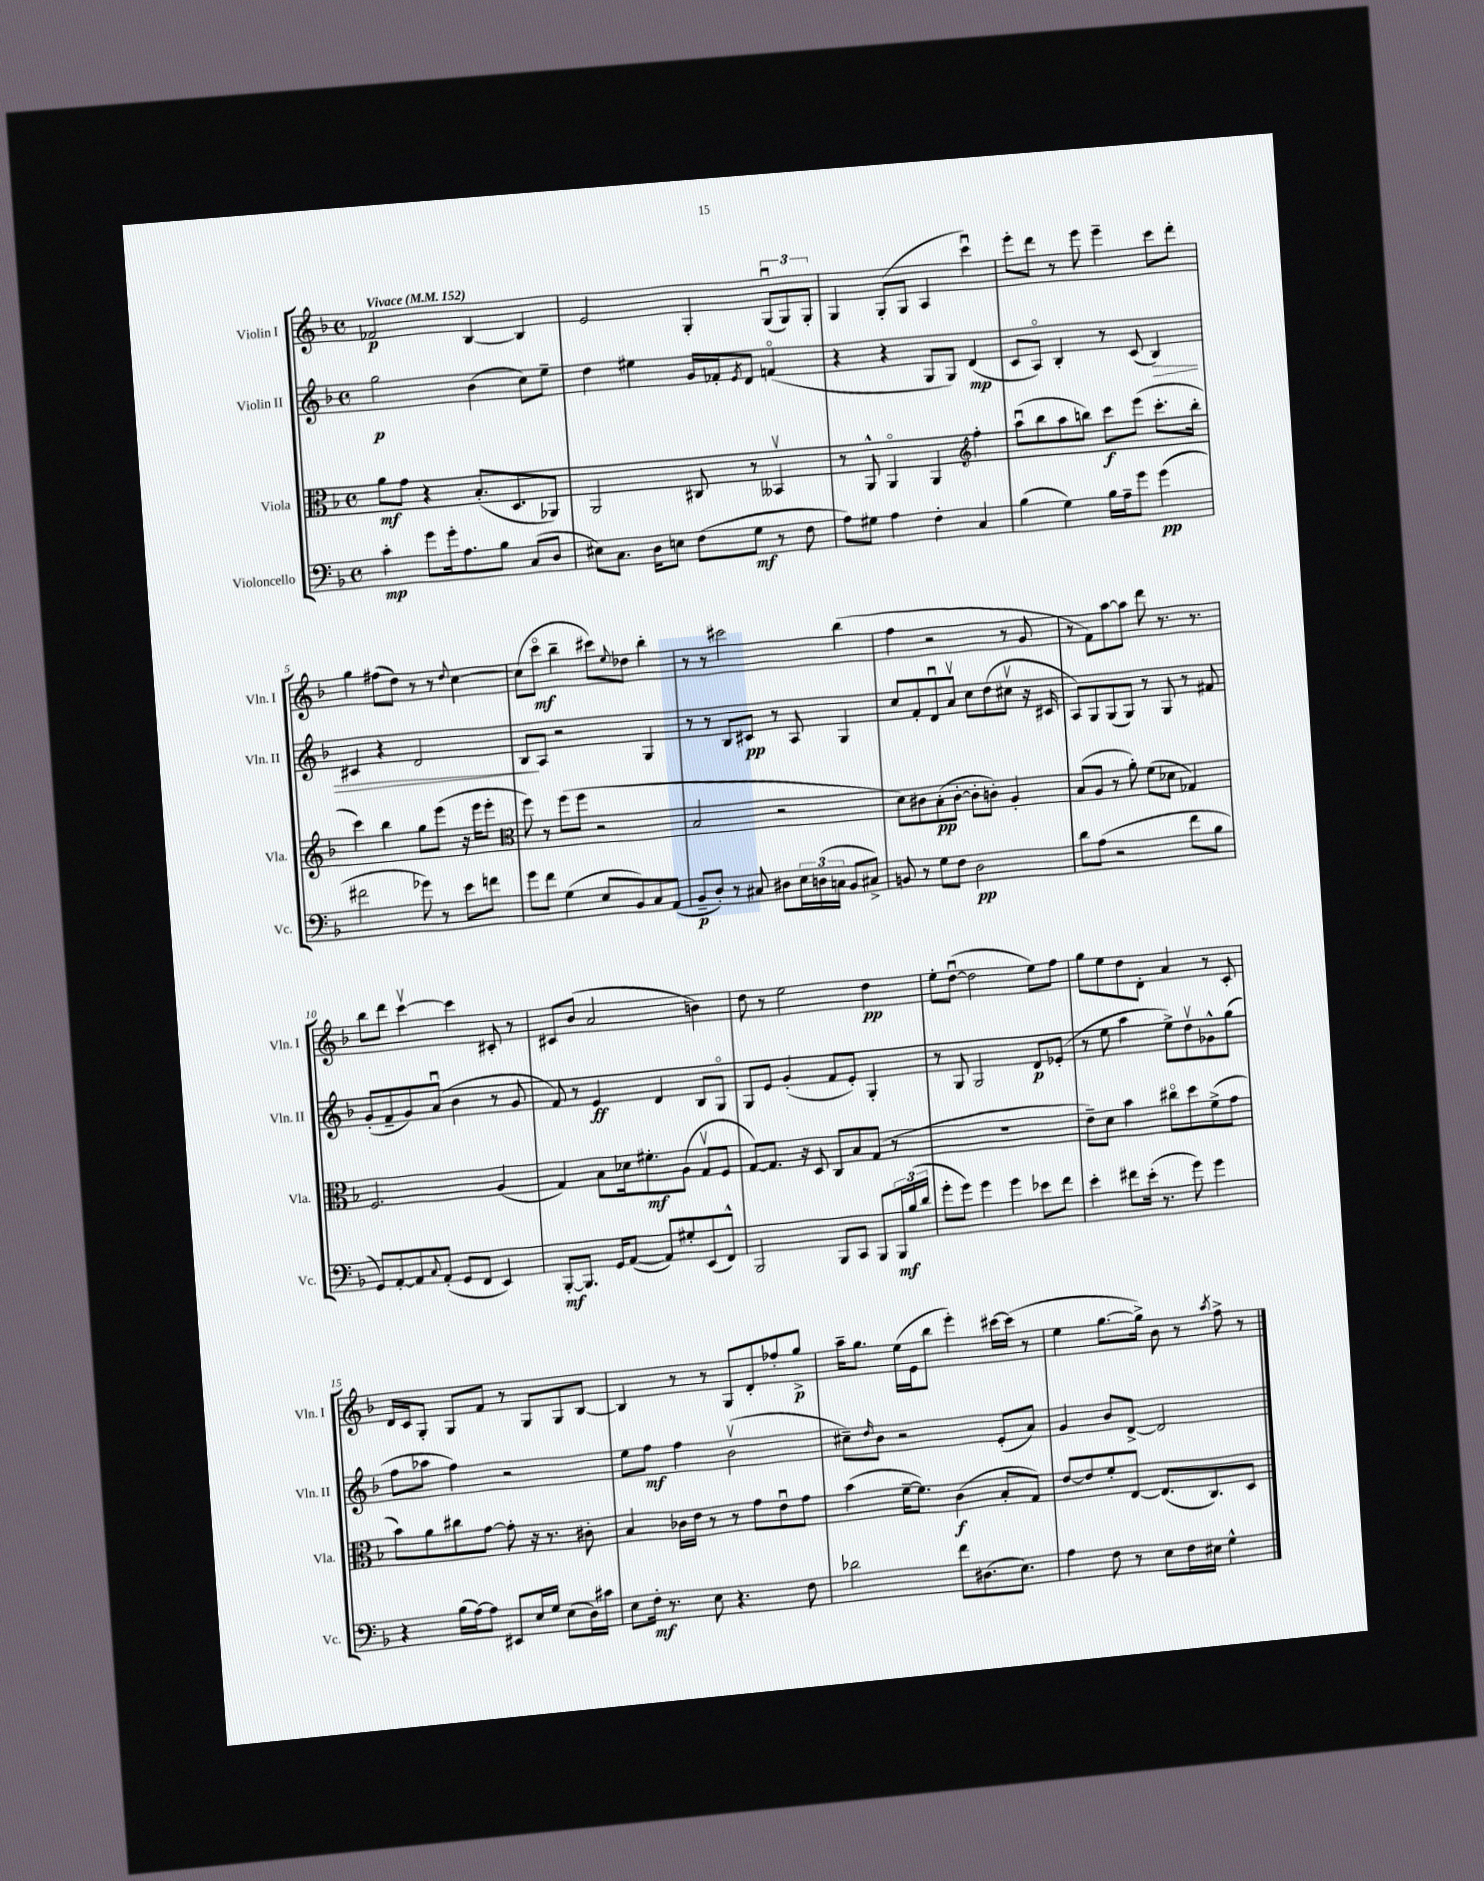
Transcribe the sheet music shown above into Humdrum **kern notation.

**kern	**kern	**kern	**kern
*staff4	*staff3	*staff2	*staff1
*clefF4	*clefC3	*clefG2	*clefG2
*k[b-]	*k[b-]	*k[b-]	*k[b-]
*M4/4	*M4/4	*M4/4	*M4/4
*met(c)	*met(c)	*met(c)	*met(c)
*MM152	*MM152	*MM152	*MM152
4c'	8a	2gg	2f-
.	8g	.	.
8g	4r	.	.
16g'	.	.	.
8.A	.	.	.
.	(8.B-'	(4b-	[4B-
8B-	.	.	.
.	8.D	.	.
(8C	.	8cc)	4B-]
8D	8AA-)	8ee~	.
=	=	=	=
8E#)	2AA	4dd	2e
8.C	.	.	.
.	.	4ee#	.
16D	.	.	.
8E	.	.	.
(8F	8C#	16g	4G'
.	.	16f-'	.
.	.	8qe	.
8G	8r	8d	.
8r	4BB--v	(4fo	(12Gu
.	.	.	12G)
8F	.	.	.
.	.	.	12G'
=	=	=	=
8A)	8r	4r	4G
8G#	8AA^^	.	.
4A	4AAo	4r	(8G'
.	.	.	8G
4F'	4AA	8G	4A
.	.	8G)	.
*	*clefG2	*	*
4C	4ff'	(4d	4cccu)
=	=	=	=
(4B-	(8aau	8c	8eee'
.	8bb-	8Ao)	8ddd
4G)	8aa	4B-'	8r
.	8bb)	.	8eee
16B-	8ccc	8r	4eee~
16A~	.	.	.
8g	(8eee	(8c	.
(4g	8.ccc'	4B-)	8ccc
.	.	.	8ddd'
.	16bb'	.	.
=	=	=	=
2f#	4ccc)	4c#	4gg
.	4bb-	4r	(8ff#
.	.	.	8dd)
8g-)	8gg	2d	8r
8r	(8eee	.	8r
.	.	.	8qqdd
8e	16r	.	[4cc
.	16eee	.	.
8f	8eee'	.	.
=	=	=	=
*	*clefC3	*	*
8g	8ff)	8B-	(8cc]
8f	8r	8A	8ccco
(4G	(8ff	2r	4bb-~
.	8ff	.	.
8E	2r	.	8ccc#)
.	.	.	8qqee
8BB-)	.	.	8dd-
8C	.	4G	4bb-'
(8AA	.	.	.
=	=	=	=
8BB-~	2B-	8r	8r
8D')	.	8r	8r
8r	.	8B-	2ccc#
8C#	.	8c#	.
8D#	2r	8r	.
24E	.	8A	.
(24D	.	.	.
24C	.	.	.
8BB-	.	4G	(4bb-
8C#^)	.	.	.
=	=	=	=
8BB	8d)	8cc	4ff
8r	8c#	8f'	.
8G	(8B-'	8du	2r
8F	[8c#'	8av	.
2D	8c#']	8cc	.
.	8c')	(8dd	.
.	4A'	8cc#v	8r
.	.	16r	8g
.	.	16c#	.
=	=	=	=
8d	(8B-	8A)	8r
(8A	8A	8G	8f)
2r	8r	(8G	[8aa
.	8a')	8G)	8aa]
.	(8f	8r	8ddd
.	8d-	8G	8.r
8f	4G-)	8r	.
.	.	.	8.r
8B-	.	8f#	.
=	=	=	=
8GG)	2.F	(8g'	8bb-
[8AA'	.	8f~	8ddd
8AA]	.	8g)	[4cccv
8qqC	.	.	.
(8AA'	.	(8au	.
8GG	.	4b-	4ccc]
8FF	.	.	.
4EE)	(4A	8r	8c#'
.	.	8g	8r
=	=	=	=
[8BBB-'	4G)	8f)	8c#
8.BBB-]	.	8r	(8b-
.	8B-	4e	2a
16GG	.	.	.
([8AA	16d-	.	.
.	8.f#'	.	.
8AA])	.	4d	.
8G#'	(8A	.	.
(8EE	8Gv	8B-	4b)
8FF^^)	8F	8Go	.
=	=	=	=
2BBB-	[8G)	8G	8dd
.	8.G]	8e	8r
.	.	(4g'	2ee
.	16r	.	.
.	8D	.	.
8BBB-	8C	8f	.
8CC	8B-	8e')	.
8BBB-	(8G	4G'	4dd
24BBB-	8r	.	.
(24B-	.	.	.
24d	.	.	.
=	=	=	=
8g'	1r	8r	8ee'
8g)	.	8G	([8ddu
4g	.	2G	2dd]
4g	.	.	.
8e-	.	8d	8ee)
8f	.	(8e-'	8ff
=	=	=	=
4e'	8e~)	8r	8gg
.	8d	8ee	8ee
8f#	4b-	4aa	8dd
(16e'	.	.	8d'
8.r	.	.	.
.	8cc#o	8ee^)	4a
8g)	8dd	8ddv	.
4g	(8f^	8g-^^	8r
.	8g	(8gg	8c'
=	=	=	=
4r	8b-)	8ff	16d
.	.	.	16c
.	8a	8aa-	8G'
(16B-	8cc#	4ff)	8G
[16A)	.	.	.
8A]	[8g	.	8f
8EE#	8g']	2r	8r
16E	16r	.	8G
16G	8.r	.	.
(8E	.	.	8G
16D)	8c#'	.	[8B-
16c#	.	.	.
=	=	=	=
8E	4B-	8ee	4B-]
16F'	.	8ff	.
8.r	.	.	.
.	16c-	4ff	8r
.	16e	.	.
8E	8r	.	8r
4.r	8r	(2b-v	8G
.	8g	.	8d'
.	8eu	.	8ff-'
8F	8g	.	8gg^
=	=	=	=
2d-	(4b-	8cc#~)	16aa~
.	.	.	8.gg
.	.	16qqdd	.
.	.	8b-	.
.	[16f~	2r	(16ee
.	8.f])	.	16e
.	.	.	8bb-
8f	(4c	.	4eee')
(8.D#	.	.	.
.	8B-'	(8e'	[16ccc#
8.E)	.	.	(16ccc#]
.	8G)	8a)	8r
=	=	=	=
4A	[8e	4g	4ee
.	8e]	.	.
8F	8f'	8b-	[8.gg
8r	[8E	[8d^	.
.	.	.	16gg^])
8E	(8.E]	2d]	8b-
16F	.	.	8r
16E#	8.C)	.	.
.	.	.	8qaa
4G^^	.	.	8ff^
.	8D	.	8r
==	==	==	==
*-	*-	*-	*-
